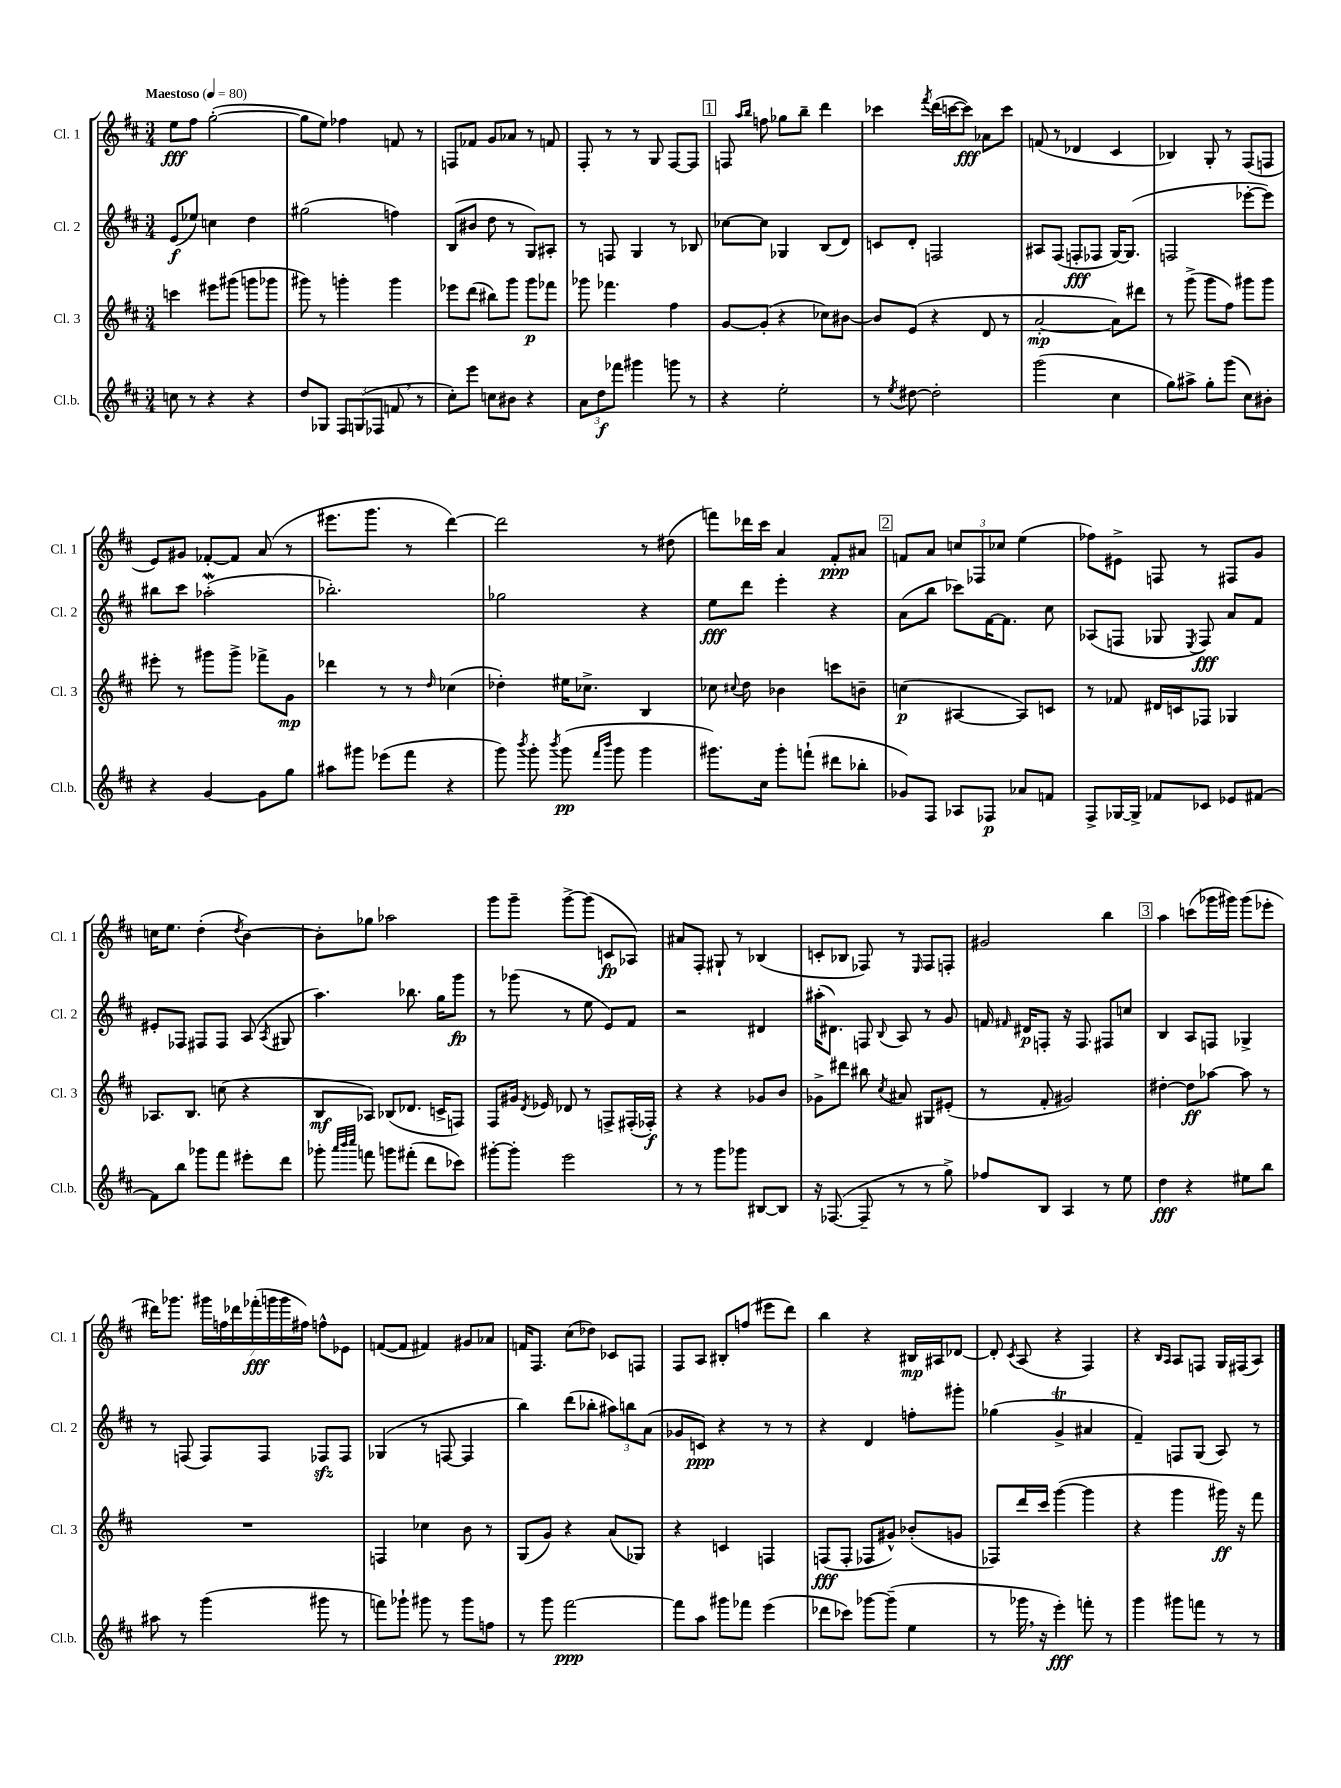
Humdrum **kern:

**kern	**kern	**kern	**kern
*staff4	*staff3	*staff2	*staff1
*clefG2	*clefG2	*clefG2	*clefG2
*k[f#c#]	*k[f#c#]	*k[f#c#]	*k[f#c#]
*M3/4	*M3/4	*M3/4	*M3/4
*MM80	*MM80	*MM80	*MM80
8cc	4ccc	(8e	8ee
8r	.	8ee-)	8ff#
4r	8eee#	4cc	([2gg'
.	(8ggg#	.	.
4r	8ggg	4dd	.
.	8ggg-	.	.
=	=	=	=
8dd	8ggg#)	(2gg#	8gg]
8G-	8r	.	8ee)
12F#	4ggg'	.	4ff-
(12G	.	.	.
12F-	.	.	.
8f	4ggg	4ff)	8f
8r	.	.	8r
=	=	=	=
8cc#')	8eee-	(8B	8F
8eee	(8ddd	8b#	8f-
8cc	8bb#)	8dd	8g
8b#	8ggg	8r	8a-
4r	8ggg	8G)	8r
.	8fff-	8A#'	8f
=	=	=	=
12a	8ggg-	8r	8F#'
12dd	.	.	.
.	4.fff-	8F	8r
12fff-	.	.	.
4ggg#	.	4G	8r
.	.	.	8G
8ggg	4ff#	8r	[8F#
8r	.	8B-	8F#]
=	=	=	=
4r	[8g	[8cc-	8F
.	.	.	16qqaa
.	.	.	16qqbb
.	(8g']	8cc-]	8ff
2ee'	4r	4G-	8gg-
.	.	.	8bb~
.	8cc-)	(8B	4ddd
.	[8b#	8d)	.
=	=	=	=
8r	8b#]	8c	4ccc-
8qee	.	.	.
[8dd#	(8e	8d'	.
.	.	.	8qfff#
2dd#']	4r	2F	(16ddd
.	.	.	[16ccc
.	.	.	8ccc])
.	8d	.	8a-
.	8r	.	8ccc
=	=	=	=
(2ggg	[2a'	8A#	(8f
.	.	(8F#	8r
.	.	8F'	4d-
.	.	8F-	.
4cc#	8a])	[16G)	4c#
.	.	(8.G]	.
.	8ddd#	.	.
=	=	=	=
8gg)	8r	2F	4B-)
8aa#^	(8ggg^	.	.
8gg'	8ggg	.	8G'
(8ggg	8ff#)	.	8r
8cc#)	8ggg#	[8eee-'	(8F#
8b#'	8ggg#	8eee-])	8F
=	=	=	=
4r	8eee#'	8bb#	8e)
.	8r	8ccc#	8g#
[4g	8ggg#	(2aa-'	[8f-'
.	8ggg#^	.	8f-]
8g]	8fff-^	.	(8a
8gg	8g	.	8r
=	=	=	=
8aa#	4ddd-	2.bb-')	8.eee#
8ggg#	.	.	.
.	.	.	8.ggg
(8eee-	8r	.	.
8fff#	8r	.	8r
.	16qqdd	.	.
4r	(4cc-	.	[4ddd)
=	=	=	=
8ggg)	4dd-')	2gg-	2ddd]
8qbbb	.	.	.
8ggg'	.	.	.
8qbbb	.	.	.
(8ggg	16ee#	.	.
.	8.cc-^	.	.
16qqfff#	.	.	.
16qqbbb	.	.	.
8ggg	.	.	.
4ggg	4B	4r	8r
.	.	.	(8dd#
=	=	=	=
8.ggg#)	8cc-	8ee	8fff)
.	8qqcc#	.	.
.	8dd	8ddd	16ddd-
16cc#	.	.	16ccc#
8ggg#'	4b-	4eee'	4a
(8fff`	.	.	.
8ddd#	8ccc	4r	8f#'
8bb-'	8b~	.	8a#
=	=	=	=
8g-)	(4cc	(8a	8f
8F#	.	8bb	8a
8A-	[4A#	8ccc-)	12cc
.	.	.	12F-
8F-	.	[16f#	.
.	.	.	12cc-
.	.	8.f#]	.
8a-	8A#])	.	(4ee
8f	8c	8cc#	.
=	=	=	=
8F#^	8r	(8A-	8ff-)
[16G-	8f-	8F	8e#^
16G-^]	.	.	.
8f-	16d#	8G-	8F
.	16c	.	.
.	.	8qE	.
8c-	8F-	8F)	8r
8e-	4G-	8a	8F#
[8f#	.	8f#	8g
=	=	=	=
8f#]	8.A-	8e#'	16cc
.	.	.	8.ee
8bb	.	8F-	.
.	8.B	.	.
8ggg-	.	8F#	(4dd'
8fff#	(8cc	8F#	.
.	.	.	8qdd
8eee#'	4r	(8A	[4b)
.	.	8qA	.
8ddd	.	8G#	.
=	=	=	=
8ggg-'	8B	4.aa)	8b']
32qqaaa	.	.	.
32qqbbb	.	.	.
32qqcccc#	.	.	.
8fff	8A-)	.	8gg-
8ggg	(8B-	.	2aa-
(8fff#'	8.d-	8.bb-	.
8ddd	.	.	.
.	16c^	16gg	.
8ccc-)	8F)	8ggg	.
=	=	=	=
[8ggg#'	8F#	8r	8ggg
8ggg#']	16g#	(8ggg-	8ggg~
.	8qd	.	.
.	16e-	.	.
2eee	8d-	8r	[8ggg^
.	8r	8ee	(8ggg]
.	8F^	8e)	8c
.	(16F#'	8f#	8A-)
.	16F-')	.	.
=	=	=	=
8r	4r	2r	8a#
8r	.	.	8F#'
8ggg	4r	.	8G#`
8ggg-	.	.	8r
[8B#	8g-	4d#	(4B-
8B#]	8b	.	.
=	=	=	=
16r	8g-^	(16aa#'	8c'
([8.F-	.	8.d#)	.
.	8ddd#	.	8B-
8F-~]	8bb#	8F	8F-)
.	8qcc#	8qqB	.
8r	8a#	8A	8r
.	.	.	16qqE
8r	8G#	8r	8F-
8gg^)	(8e#'	8g	8F'
=	=	=	=
8ff-	8r	16f	2g#
.	.	16qqf#	.
.	.	16d#	.
8B	8f#'	8F'	.
4A	2g#)	16r	.
.	.	8.F	.
8r	.	8F#	4bb
8ee	.	8cc	.
=	=	=	=
4dd	[4dd#'	4B	4aa
4r	8dd#]	8A	(8ccc
.	[8aa-	8F	16ggg-
.	.	.	16ggg#)
8ee#	8aa-]	4G-^	(8ggg#
8bb	8r	.	8eee-'
=	=	=	=
8aa#	2.r	8r	16ddd#)
.	.	.	8.ggg-
8r	.	(8F	.
(4ggg	.	8F)	28ggg#
.	.	.	28ff
.	.	.	28ddd-
.	.	.	(28fff-'
.	.	8F	.
.	.	.	28ggg
.	.	.	28ggg
.	.	.	28ff#)
8ggg#	.	8F-	8ff^^
8r	.	8F-	8e-
=	=	=	=
8fff)	4F	(4G-	([8f
8ggg-`	.	.	8f]
8ggg#	4cc-	8r	4f#)
8r	.	[8F	.
8ggg#	8b	4F]	8g#
8ff	8r	.	8a-
=	=	=	=
8r	(8G	4bb)	16f
.	.	.	8.F#
8ggg	8g)	.	.
[2fff#	4r	(8ddd	(8cc#
.	.	8bb-'	8dd-)
.	(8a	12aa#)	8c-
.	.	12bb	.
.	8G-)	.	8F
.	.	(12a	.
=	=	=	=
8fff#]	4r	8g-	8F#
8aa	.	8c)	8A
8ggg#	4c	4r	8B#'
8fff-	.	.	(8ff
(4eee	4F	8r	8eee#
.	.	8r	8ddd)
=	=	=	=
8ddd-	(8F	4r	4bb
8ccc-)	8F'	.	.
[8ggg-	8F-	4d	4r
(8ggg-~]	8g#^^)	.	.
4ee	(8b-'	8ff'	16B#
.	.	.	16A#
.	8g	8ggg#'	[8d-
=	=	=	=
8r	8F-)	(4gg-	8d-']
.	.	.	8qc#
16ggg-	16ddd	.	(8A
16r	16ccc#	.	.
4eee')	([4ggg	4g^	4r
8fff'	4ggg]	4a#	4F#)
8r	.	.	.
=	=	=	=
4ggg	4r	4f#~)	4r
.	.	.	16qqB
.	.	.	16qqA
8ggg#	4ggg	8F	8A
8fff	.	(8G	8F
8r	16ggg#)	8A)	16G
.	16r	.	(16F#
8r	8fff#	8r	8A)
==	==	==	==
*-	*-	*-	*-
